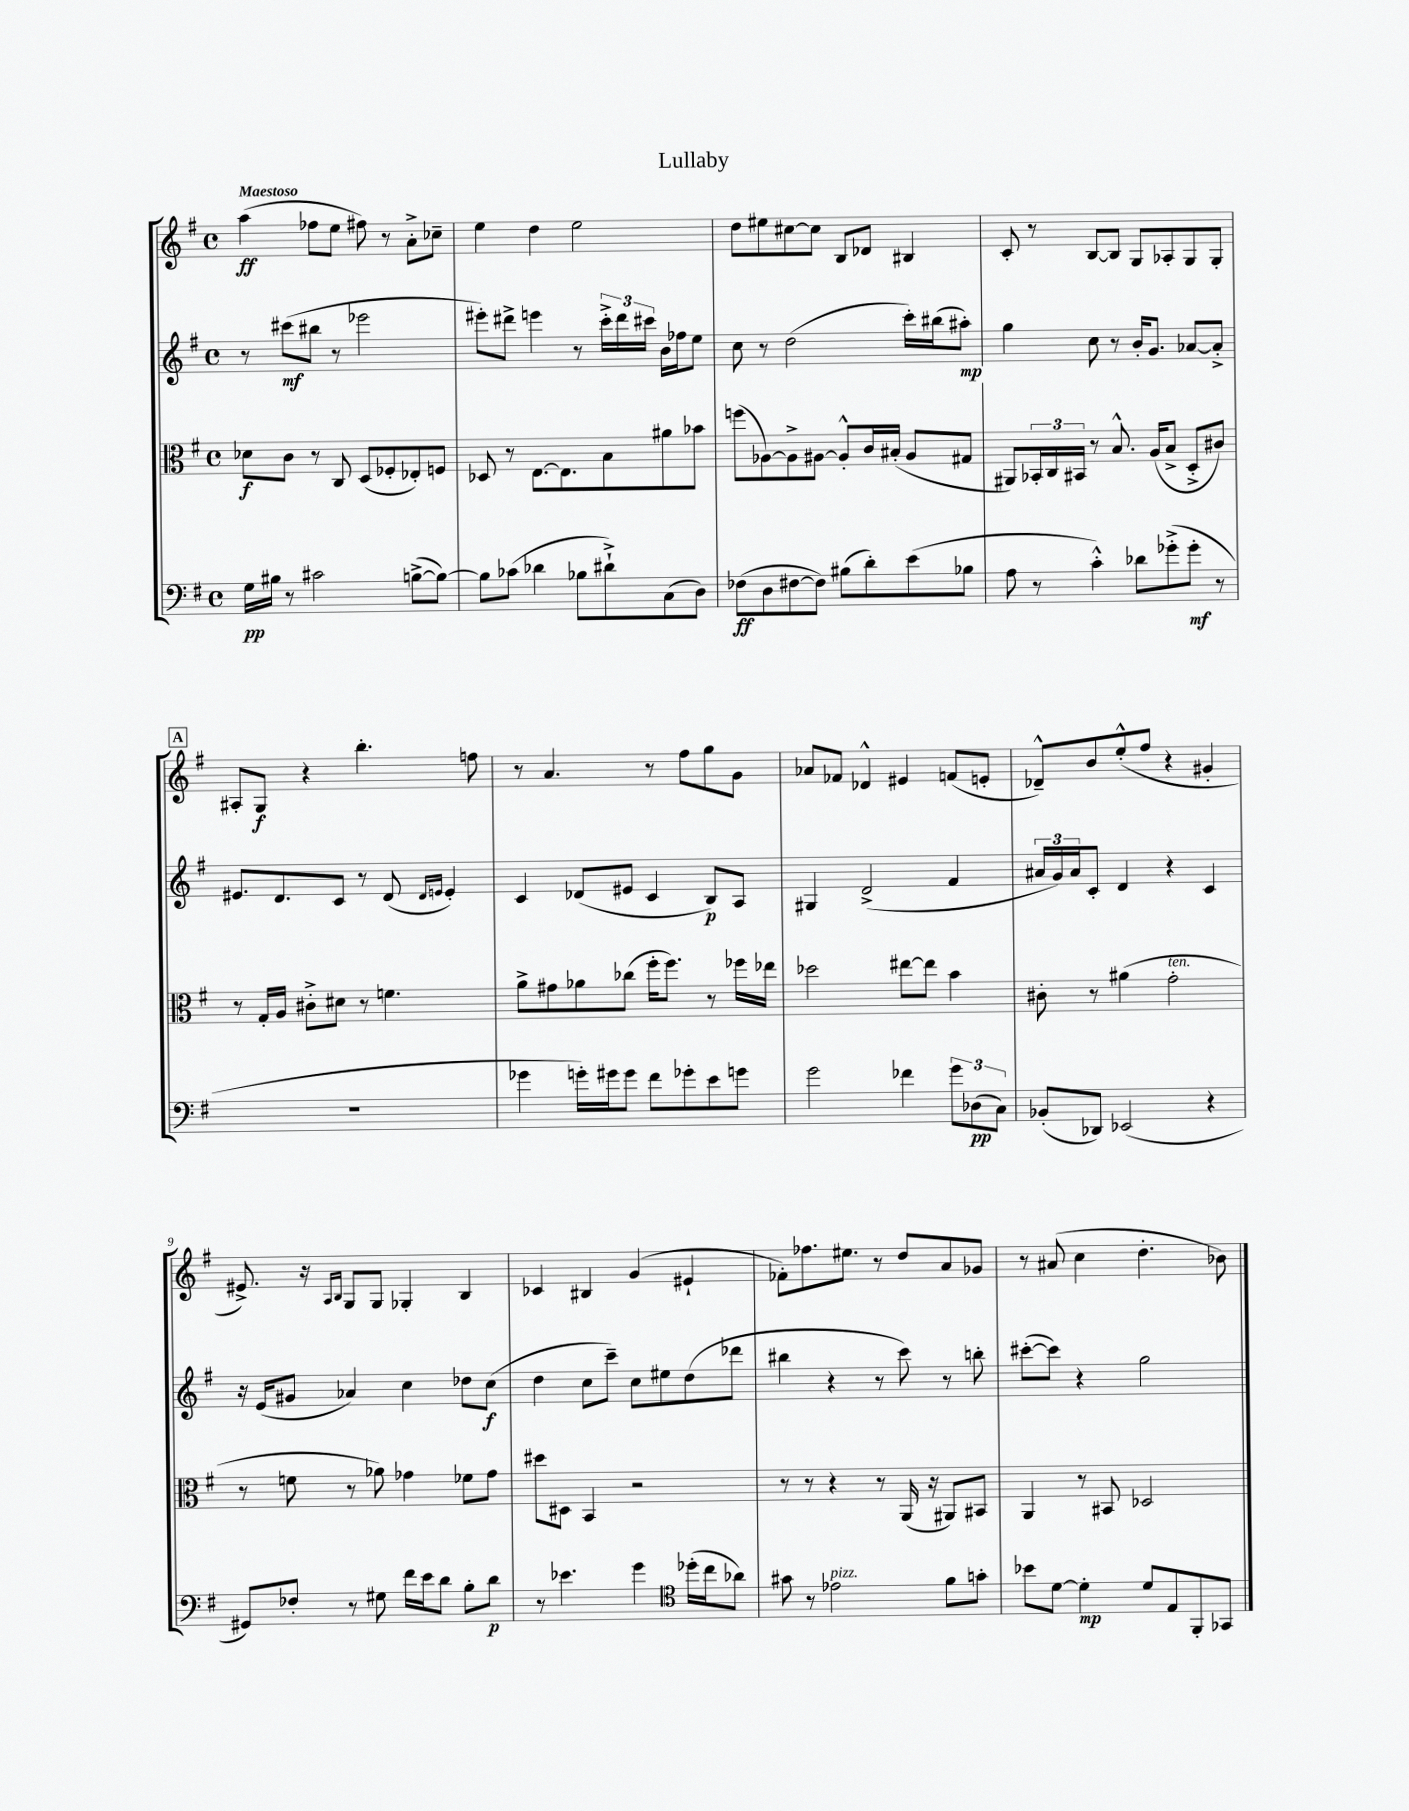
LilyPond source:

\header { title = "Lullaby" }
<<
\new StaffGroup <<
\new Staff = "s0" {
    \clef treble \key g \major \defaultTimeSignature \time 4/4 \tempo "Maestoso"
    a''4\ff( fes''8 e''8 fis''8) r8 a'8-.-> ces''8-- |
    e''4 d''4 e''2 |
    d''8 eis''8 cis''8~ cis''8 b8 des'8 bis4 |
    c'8-. r8 b8~ b8 g8 aes8-. g8 g8-. |
    \mark \markup { \box "A" } ais8-. g8\f r4 b''4.-. f''8 |
    r8 a'4. r8 fis''8 g''8 g'8 |
    aes'8 fes'8 des'4-^ eis'4 f'8( e'8-. |
    des'8---^) b'8 e''8-.-^( fis''8 r4 gis'4-. |
    eis'8.->) r16 \grace { a16 b16 } g8 g8 ges4-. b4 |
    ces'4 bis4 g'4( eis'4-! |
    fes'8-.) fes''8. eis''8. r8 d''8 a'8 ges'8 |
    r8 ais'8( c''4 d''4.-. bes'8) \bar "|." |
}
\new Staff = "s1" {
    \clef treble \key g \major \defaultTimeSignature \time 4/4
    r8 cis'''8\mf( bis''8 r8 ees'''2 |
    eis'''8-.) dis'''8-> e'''4 r8 \tuplet 3/2 { c'''16-.-> dis'''16 cis'''16 } b'16 fes''16 e''8 |
    c''8 r8 d''2( c'''16-.) bis''16( ais''8-.\mp) |
    g''4 c''8 r8 b'16-. g'8. aes'8~ aes'8-.-> |
    \mark \markup { \box "A" } eis'8. d'8. c'8 r8 d'8( \grace { d'16 e'16 } e'4-.) |
    c'4 des'8( eis'8 c'4 b8\p) a8 |
    gis4 d'2->( fis'4 |
    \tuplet 3/2 { ais'16 g'16) ais'16 } c'8-. d'4 r4 c'4 |
    r16 e'16( gis'8 aes'4) c''4 des''8 c''8\f( |
    d''4 c''8 c'''8--) c''8 eis''8 d''8( des'''8 |
    bis''4 r4 r8 c'''8) r8 b''8-. |
    cis'''8~-.( cis'''8) r4 g''2 \bar "|." |
}
\new Staff = "s2" {
    \clef alto \key g \major \defaultTimeSignature \time 4/4
    des'8\f c'8 r8 c8 d8( fes8-. ees8-.) f8 |
    des8 r8 e8.~ e8. b8 ais'8 bes'8 |
    f''8( aes8~) aes8-> ais8~ ais8-.-^ c'16 bis16-.( ais8 gis8 |
    ais,8) \tuplet 3/2 { bes,16-. c16 bis,16 } r8 b8.-^ a16( b8-> d8-.-> cis'8) |
    \mark \markup { \box "A" } r8 g16-. a16 cis'8-.-> dis'8 r8 f'4. |
    a'8-> gis'8 aes'8 ces''8( fis''16-. fis''8.) r8 fes''16 ees''16 |
    des''2 eis''8~ eis''8 b'4 |
    cis'8-. r8 ais'4( g'2-.^\markup { \italic "ten." } |
    r8 f'8 r8 aes'8) ges'4 fes'8 ges'8 |
    dis''8 dis8 b,4 r2 |
    r8 r8 r4 r8 a,16( r16 ais,8) bis,8 |
    a,4 r8 bis,8 des2 \bar "|." |
}
\new Staff = "s3" {
    \clef bass \key g \major \defaultTimeSignature \time 4/4
    g16\pp bis16 r8 cis'2 b8~->( b8~) |
    b8 ces'8( des'4 bes8 dis'8-!->) c8( d8) |
    fes8\ff( d8 fis8~ fis8) bis8( d'8-.) e'8( bes8 |
    a8 r8 c'4-.-^) des'8 ges'8-.->( ges'8-.\mf r8 |
    \mark \markup { \box "A" } R1 |
    ges'4 g'16-.) gis'16 gis'8 fis'8 ges'8-. e'8 g'8 |
    g'2 fes'4 \tuplet 3/2 { g'8 des8\pp( c8) } |
    bes,8-.( des,8) ees,2( r4 |
    gis,8) fes8-. r8 gis8 fis'16 e'16 d'8 b8-. d'8\p |
    r8 ees'4. g'4 \clef tenor des''16-.( c''16 aes'8) |
    gis'8 r8 ees'2^\markup { \italic "pizz." } fis'8 g'8-. |
    bes'8 d'8~ d'4-.\mp d'8 e8 fis,8-. ges,8 \bar "|." |
}
>>
>>
